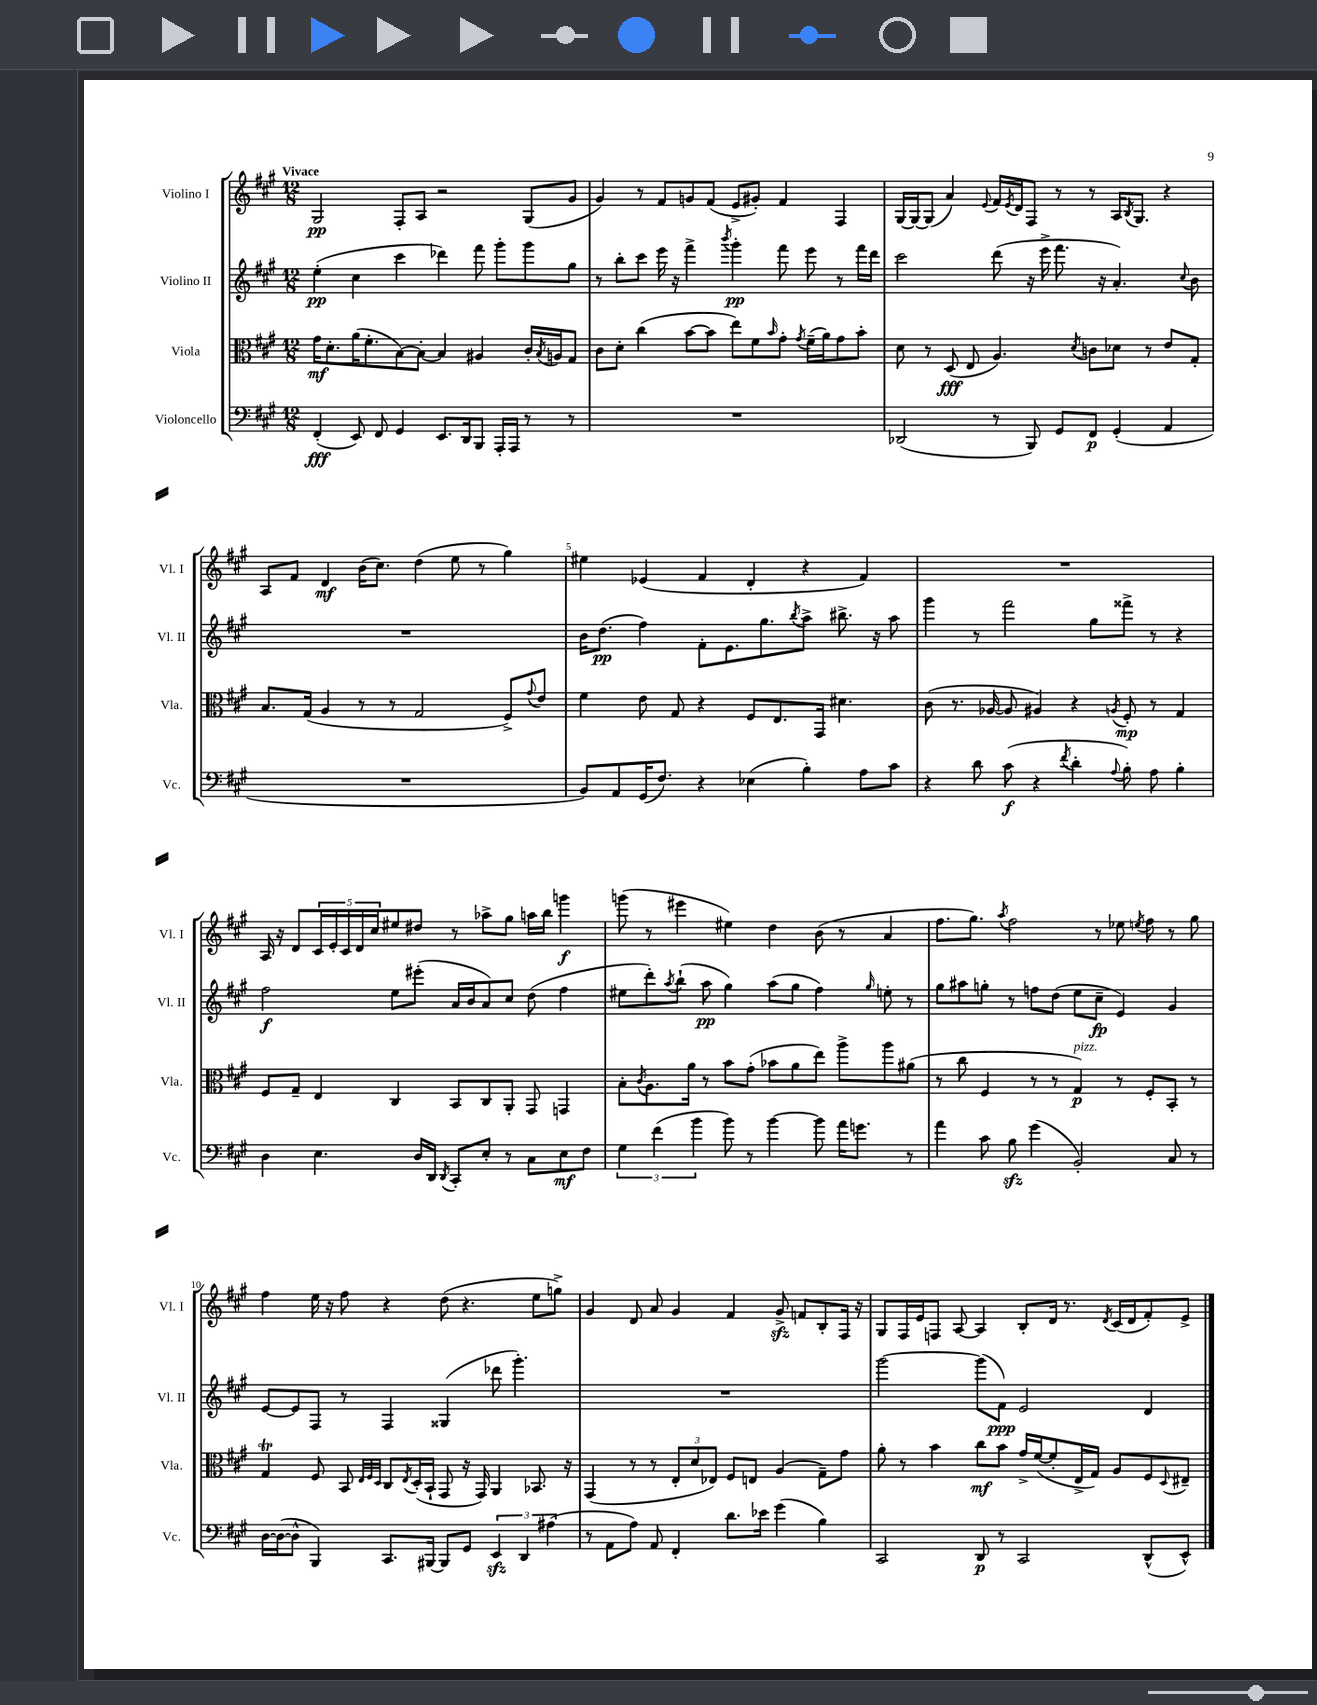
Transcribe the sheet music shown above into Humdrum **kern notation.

**kern	**dynam	**kern	**dynam	**kern	**dynam	**kern	**dynam
*part4	*part4	*part3	*part3	*part2	*part2	*part1	*part1
*staff4	*staff4	*staff3	*staff3	*staff2	*staff2	*staff1	*staff1
*I"Violoncello	*	*I"Viola	*	*I"Violino II	*	*I"Violino I	*
*I'Vc.	*	*I'Vla.	*	*I'Vl. II	*	*I'Vl. I	*
*clefF4	*	*clefC3	*	*clefG2	*	*clefG2	*
*k[f#c#g#]	*	*k[f#c#g#]	*	*k[f#c#g#]	*	*k[f#c#g#]	*
*M12/8	*	*M12/8	*	*M12/8	*	*M12/8	*
=1	=1	=1	=1	=1	=1	=1	=1
!	!	!	!	!	!	!LO:TX:a:B:t=Vivace	!
(4FF#'/	fff	16g#\KL	mf	(4ee'\	pp	2G#/	pp
.	.	8.d'\	.	.	.	.	.
8EE/)	.	(16a\K	.	4cc#\	.	.	.
.	.	8.f#'\	.	.	.	.	.
8FF#/	.	.	.	.	.	.	.
4GG#/	.	[8B\)	.	4ccc#\	.	8F#'/L	.
.	.	8B'\J_	.	.	.	8A/J	.
8.EE/L	.	4B/]	.	4ddd-X\)	.	2r	.
16DD/k	.	.	.	.	.	.	.
8BBB/J	.	4A#X/	.	8fff#\	.	.	.
16AAA'/LL	.	.	.	8ggg#'\L	.	.	.
16AAA/JJ	.	.	.	.	.	.	.
8r	.	16c#'/LL	.	8ggg#\	.	(8G#/L	.
.	.	8qB/	.	.	.	.	.
.	.	16An/J	.	.	.	.	.
8r	.	8G#/J	.	8gg#\J	.	8g#/J	.
=2	=2	=2	=2	=2	=2	=2	=2
1.r	.	8c#\L	.	8r	.	4g#/)	.
.	.	8d'\J	.	8bb'\L	.	.	.
.	.	(4cc#\	.	8ccc#\J	.	8r	.
.	.	.	.	16eee\	.	8f#/L	.
.	.	.	.	16r	.	.	.
.	.	[8b\L	.	4fff#^\	.	8gn/	.
.	.	8b\J]	.	.	.	(8f#/J	.
.	.	.	.	8qbbb/	.	.	.
.	.	8ee\L)	.	4ggg#'\	pp	8e^/L	.
.	.	8f#\	.	.	.	8g#X'/J)	.
.	.	16qqb/	.	.	.	.	.
.	.	8g#'\J	.	8fff#\	.	4f#/	.
.	.	8qg#/	.	.	.	.	.
.	.	(16f#~\LL	.	8eee\	.	.	.
.	.	16a\J)	.	.	.	.	.
.	.	8g#\	.	8r	.	4F#/	.
.	.	8b'\J	.	16fff#\LL	.	.	.
.	.	.	.	16ddd\JJ	.	.	.
=3	=3	=3	=3	=3	=3	=3	=3
(2DD-X/	.	8d\	.	2ccc#\	.	[16G#/LL	.
.	.	.	.	.	.	16G#/J_	.
.	.	8r	.	.	.	(8G#/J]	.
.	.	(8D/	fff	.	.	4a/)	.
.	.	8E/	.	.	.	.	.
.	.	.	.	.	.	8qqe/	.
8r	.	4.A/)	.	(8ddd\	.	16f#/LL	.
.	.	.	.	.	.	8qe/	.
.	.	.	.	.	.	16d/J	.
8BBB/)	.	.	.	16r	.	8F#/J	.
.	.	.	.	16eee^\	.	.	.
8GG#/L	.	.	.	8.fff#\	.	8r	.
.	.	8qd/	.	.	.	.	.
8FF#/J	p	8cn\L	.	.	.	8r	.
.	.	.	.	16r	.	.	.
(4GG#'/	.	8d-X\J	.	4.a'/)	.	16A/KL	.
.	.	.	.	.	.	8qB/	.
.	.	.	.	.	.	8.G#/J	.
.	.	8r	.	.	.	.	.
4AA/	.	8e/L	.	.	.	4r	.
.	.	.	.	8qqcc#/	.	.	.
.	.	8G#'/J	.	8b\	.	.	.
!!LO:LB:g=z
=4	=4	=4	=4	=4	=4	=4	=4
1.r	.	8.B/L	.	1.r	.	8A/L	.
.	.	.	.	.	.	8f#/J	.
.	.	(16G#/Jk	.	.	.	.	.
.	.	4A/	.	.	.	4d/	mf
.	.	8r	.	.	.	(16b\KL	.
.	.	.	.	.	.	8.cc#\J)	.
.	.	8r	.	.	.	.	.
.	.	2G#/	.	.	.	(4dd\	.
.	.	.	.	.	.	8ee\	.
.	.	.	.	.	.	8r	.
.	.	8F#^/L)	.	.	.	4gg#\)	.
.	.	8qqg#/	.	.	.	.	.
.	.	8e/J	.	.	.	.	.
=5	=5	=5	=5	=5	=5	=5	=5
8BB/L)	.	4f#\	.	16b\KL	.	4ee#X\	.
.	.	.	.	(8.dd\J	pp	.	.
8AA/	.	.	.	.	.	.	.
(16GG#/K	.	8e\	.	4ff#\)	.	(4e-X/	.
8.F#/J)	.	.	.	.	.	.	.
.	.	8G#/	.	.	.	.	.
4r	.	4r	.	8f#'\L	.	4f#/	.
.	.	.	.	8.e\	.	.	.
(4E-X\	.	8F#/L	.	.	.	4d'/	.
.	.	.	.	8.gg#\	.	.	.
.	.	8.E/	.	.	.	.	.
.	.	.	.	8qbb/	.	.	.
4B'\)	.	.	.	8aa^\J	.	4r	.
.	.	16GG#/Jk	.	.	.	.	.
.	.	4.d#X\	.	8.bb#X^\	.	.	.
8A\L	.	.	.	.	.	4f#/)	.
.	.	.	.	16r	.	.	.
8c#\J	.	.	.	8aa\	.	.	.
=6	=6	=6	=6	=6	=6	=6	=6
4r	.	(8c#\	.	4ggg#\	.	1.r	.
.	.	8.r	.	.	.	.	.
8d\	.	.	.	8r	.	.	.
.	.	[16A-X/	.	.	.	.	.
(8c#\	f	8A-/]	.	2fff#\	.	.	.
4r	.	4A#X/)	.	.	.	.	.
8qf#/	.	.	.	.	.	.	.
4d'\	.	4r	.	.	.	.	.
.	.	.	.	8gg#\L	.	.	.
8qqA/	.	8qAn/	.	.	.	.	.
8B'\)	.	8F#'/	mp	8fff##X^\J	.	.	.
8A\	.	8r	.	8r	.	.	.
4B'\	.	4G#/	.	4r	.	.	.
!!LO:LB:g=z
=7	=7	=7	=7	=7	=7	=7	=7
4D\	.	8F#/L	.	2ff#\	f	16A/	.
.	.	.	.	.	.	16r	.
.	.	8G#~/J	.	.	.	8d/L	.
4.E\	.	4E/	.	.	.	20c#/L	.
.	.	.	.	.	.	20e'/	.
.	.	.	.	.	.	20c#/	.
.	.	.	.	.	.	20d/	.
.	.	.	.	.	.	20cc#/J	.
.	.	4C#/	.	8ee\L	.	8ee#X/	.
16D/LL	.	.	.	(8eee#X'\J	.	8dd#X/J	.
16DD/JJ	.	.	.	.	.	.	.
8qDD/	.	.	.	.	.	.	.
8CC#'/L	.	8BB/L	.	16a/LL	.	8r	.
.	.	.	.	16b/J	.	.	.
8E'/J	.	8C#/	.	8a/)	.	8aa-X^\L	.
8r	.	8AA'/J	.	8cc#/J	.	8gg#\J	.
8C#\L	.	8GG#/	.	(8dd\	.	16aan\LL	.
.	.	.	.	.	.	16bb\JJ	.
8E\	mf	4GGn/	.	4ff#\	.	4gggn\	f
8F#\J	.	.	.	.	.	.	.
=8	=8	=8	=8	=8	=8	=8	=8
6G#\	.	8B'\L	.	8ee#X\L	.	(8gggn\	.
.	.	8qc#/	.	.	.	.	.
.	.	8.A\	.	8ddd'\)	.	8r	.
(6f#\	.	.	.	.	.	.	.
.	.	.	.	8qaa/	.	.	.
.	.	.	.	(8bb`\J	.	4eee#X\	.
.	.	16a\Jk	.	.	.	.	.
6b\	.	.	.	.	.	.	.
.	.	8r	.	8aa\	pp	.	.
8b\)	.	8b\L	.	4gg#\)	.	4ee#X\)	.
8r	.	(8g#'\J	.	.	.	.	.
[4b\	.	8b-X\L	.	(8aa\L	.	4dd\	.
.	.	8a\	.	8gg#\J	.	.	.
8b\]	.	8ee\J)	.	4ff#\)	.	(8b\	.
16a\KL	.	8aa^\L	.	.	.	8r	.
8.gn\J	.	.	.	.	.	.	.
.	.	.	.	16qqgg#/	.	.	.
.	.	8aa\	.	8een'\	.	4a/	.
8r	.	(8a#X\J	.	8r	.	.	.
=9	=9	=9	=9	=9	=9	=9	=9
4a\	.	8r	.	8gg#\L	.	8.ff#\L	.
.	.	8cc#\	.	8aa#X\	.	.	.
.	.	.	.	.	.	8.gg#\J)	.
8c#\	.	4F#/	.	8ggn'\J	.	.	.
.	.	.	.	.	.	8qaa/	.
8Bzz\	.	.	.	8r	.	2ff#\	.
(4g#\	.	8r	.	8ffn\L	.	.	.
.	.	8r	.	(8dd\J	.	.	.
!	!	!LO:TX:a:i:t=pizz.	!	!	!	!	!
2BB'/)	.	4G#/)	p	8ee\L	.	.	.
.	.	.	.	8cc#~\J	fp	8r	.
.	.	8r	.	4e/)	.	8ee-X\	.
.	.	.	.	.	.	8qeen/	.
.	.	8F#'/L	.	.	.	8ff#\	.
8C#/	.	8BB'/J	.	4g#/	.	8r	.
8r	.	8r	.	.	.	8gg#\	.
!!LO:LB:g=z
=10	=10	=10	=10	=10	=10	=10	=10
[16D\LL	.	4G#t/	.	[8e/L	.	4ff#\	.
(16D\J_	.	.	.	.	.	.	.
8D^^\J]	.	.	.	8e/]	.	.	.
4BBB/)	.	8F#/	.	8F#/J	.	16ee\	.
.	.	.	.	.	.	16r	.
.	.	8BB/	.	8r	.	8ff#\	.
.	.	32qqE/LLL	.	.	.	.	.
.	.	32qqF#/	.	.	.	.	.
.	.	32qqD/JJJ	.	.	.	.	.
8.CC#/L	.	8C#/L	.	4F#/	.	4r	.
.	.	8qE/	.	.	.	.	.
.	.	(16D'/L	.	.	.	.	.
[16BBB#X/Jk	.	16BB`/JJ	.	.	.	.	.
8BBB#/L]	.	8GG#/	.	(4G##X/	.	(8dd\	.
8GG#/J	.	16r	.	.	.	4.r	.
.	.	16GG#/)	.	.	.	.	.
6EEzz/	.	4AA/	.	8ddd-X\	.	.	.
.	.	.	.	4.ggg#'\)	.	.	.
6DD/	.	.	.	.	.	.	.
.	.	8.BB-X/	.	.	.	8ee\L	.
(6A#X\	.	.	.	.	.	.	.
.	.	.	.	.	.	8ggn^\J)	.
.	.	16r	.	.	.	.	.
=11	=11	=11	=11	=11	=11	=11	=11
8r	.	(4GG#/	.	1.r	.	4g#/	.
8AA\L	.	.	.	.	.	.	.
8A\J)	.	8r	.	.	.	8d/	.
8AA/	.	8r	.	.	.	8a/	.
4FF#'/	.	12E'/L	.	.	.	4g#/	.
.	.	12d/	.	.	.	.	.
.	.	12E-X/J)	.	.	.	.	.
8.d\L	.	8F#/L	.	.	.	4f#/	.
.	.	8En/J	.	.	.	.	.
16e-X\Jk	.	.	.	.	.	.	.
(4g#\	.	(4A/	.	.	.	8g#zz^/	.
.	.	.	.	.	.	8fn/L	.
4B\)	.	8G#~\L)	.	.	.	8B'/	.
.	.	8g#\J	.	.	.	16F#/Jk	.
.	.	.	.	.	.	16r	.
=12	=12	=12	=12	=12	=12	=12	=12
2CC#/	.	8a'\	.	[2ggg#\	.	8G#/L	.
.	.	8r	.	.	.	16F#/L	.
.	.	.	.	.	.	16e/J	.
.	.	4b\	.	.	.	8Fn/J	.
.	.	.	.	.	.	[8A/	.
8DD/	p	8cc#\L	mf	(8ggg#\L]	.	4A/]	.
8r	.	8b\J	.	8f#\J)	ppp	.	.
2CC#/	.	16g#^/LL	.	2e/	.	8B'/L	.
.	.	([16f#/J	.	.	.	.	.
.	.	8f#'/]	.	.	.	16d/Jk	.
.	.	.	.	.	.	8.r	.
.	.	16E^/L	.	.	.	.	.
.	.	16G#/JJ)	.	.	.	.	.
.	.	.	.	.	.	8qd/	.
.	.	8A/L	.	.	.	(16c#/LL	.
.	.	.	.	.	.	16d/J	.
(8DD^^/L	.	8F#/	.	4d/	.	8f#'/)	.
.	.	8qqD/	.	.	.	.	.
8EE^^/J)	.	8E#X~/J	.	.	.	8e^/J	.
==	==	==	==	==	==	==	==
*-	*-	*-	*-	*-	*-	*-	*-
